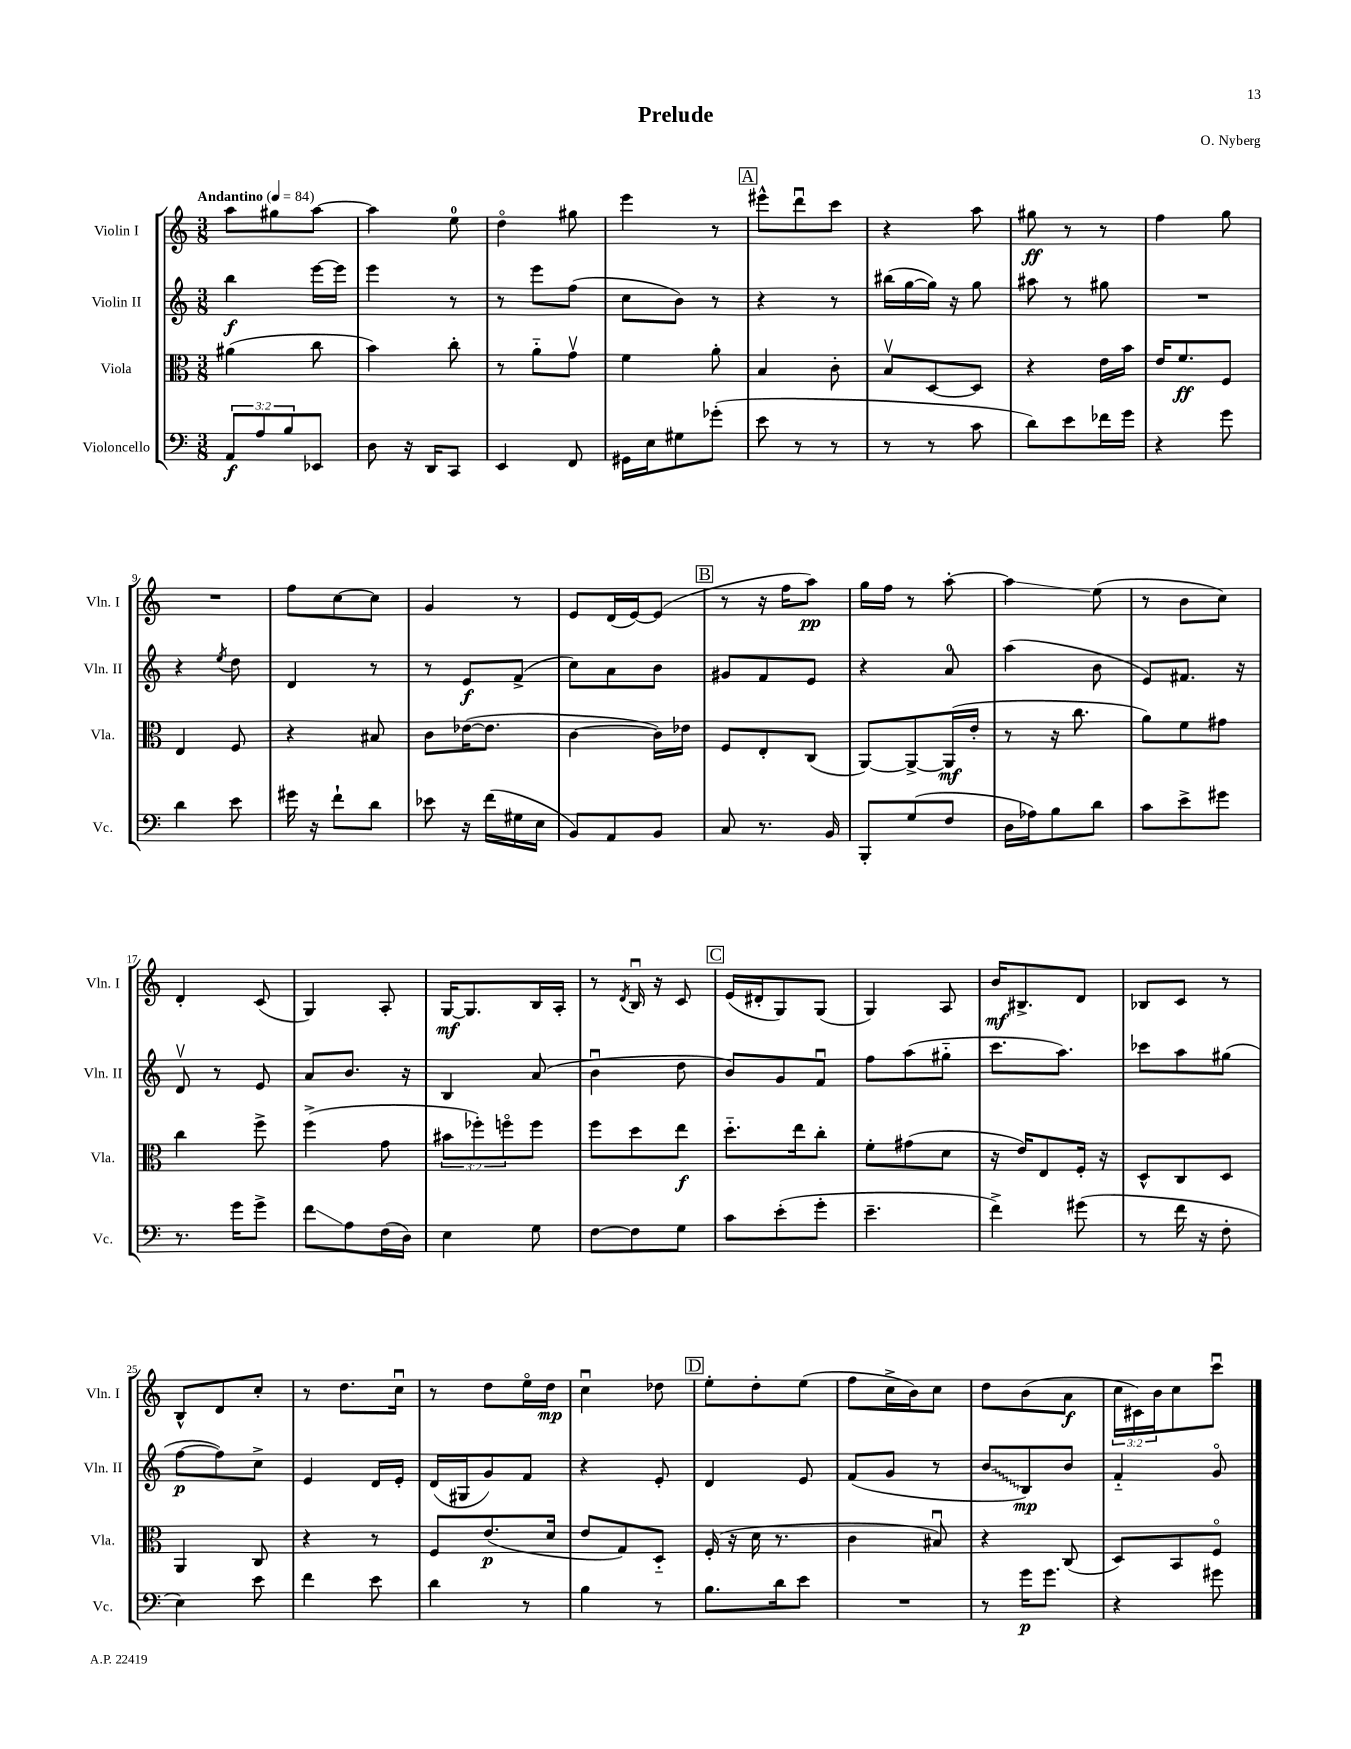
\header { title = "Prelude" composer = "O. Nyberg" }
<<
\new StaffGroup <<
\new Staff = "s0" \with { instrumentName = "Violin I" shortInstrumentName = "Vln. I" } {
    \clef treble \key c \major \numericTimeSignature \time 3/8 \override Staff.TupletNumber.text = #tuplet-number::calc-fraction-text \tempo "Andantino" 4 = 84
    a''8 gis''8 a''8~ |
    a''4 e''8-0 |
    d''4\flageolet gis''8 |
    e'''4 r8 |
    \mark \markup { \box "A" } eis'''8-^ d'''8\downbow c'''8 |
    r4 a''8 |
    gis''8\ff r8 r8 |
    f''4 g''8 |
    R4. |
    f''8 c''8~ c''8 |
    g'4 r8 |
    e'8 d'16( e'16~) e'8( |
    \mark \markup { \box "B" } r8 r16 f''16 a''8\pp) |
    g''16 f''16 r8 a''8~-. |
    a''4\glissando e''8( |
    r8 b'8 c''8) |
    d'4-. c'8( |
    g4) a8-. |
    g16~\mf g8. b16 a16-. |
    r8 \acciaccatura { d'8 } b16\downbow r16 c'8 |
    \mark \markup { \box "C" } e'16( dis'16-. g8) g8( |
    g4) a8 |
    b'16\mf bis8.-> d'8 |
    bes8 c'8 r8 |
    b8-^ d'8 c''8-. |
    r8 d''8. c''16\downbow |
    r8 d''8 e''16\flageolet d''16\mp |
    c''4\downbow des''8 |
    \mark \markup { \box "D" } e''8-. d''8-. e''8( |
    f''8 c''16-> b'16) c''8 |
    d''8 b'8( a'8\f |
    \tuplet 3/2 { c''16 cis'16) b'16 } c''8 c'''8\downbow \bar "|." |
}
\new Staff = "s1" \with { instrumentName = "Violin II" shortInstrumentName = "Vln. II" } {
    \clef treble \key c \major \numericTimeSignature \time 3/8
    b''4\f e'''16~ e'''16 |
    e'''4 r8 |
    r8 e'''8 f''8( |
    c''8 b'8) r8 |
    \mark \markup { \box "A" } r4 r8 |
    bis''16( g''16~ g''16) r16 g''8 |
    ais''8 r8 gis''8 |
    R4. |
    r4 \acciaccatura { e''8 } d''8 |
    d'4 r8 |
    r8 e'8\f f'8->( |
    c''8) a'8 b'8 |
    \mark \markup { \box "B" } gis'8 f'8 e'8 |
    r4 a'8-0 |
    a''4( b'8 |
    e'8) fis'8. r16 |
    d'8\upbow r8 e'8 |
    a'8 b'8. r16 |
    b4 a'8( |
    b'4\downbow d''8 |
    \mark \markup { \box "C" } b'8) g'8 f'8\downbow |
    f''8 a''8( gis''8-_ |
    c'''8. a''8.) |
    ces'''8 a''8 gis''8( |
    f''8~\p f''8) c''8-> |
    e'4 d'16 e'16-. |
    d'16( gis16 g'8) f'8 |
    r4 e'8-. |
    \mark \markup { \box "D" } d'4 e'8 |
    f'8( g'8 r8 |
    \once \override Glissando.style = #'zigzag b'8\glissando b8\mp) b'8 |
    f'4-_ g'8\flageolet \bar "|." |
}
\new Staff = "s2" \with { instrumentName = "Viola" shortInstrumentName = "Vla." } {
    \clef alto \key c \major \numericTimeSignature \time 3/8 \override Staff.TupletNumber.text = #tuplet-number::calc-fraction-text
    ais'4( c''8 |
    b'4) c''8-. |
    r8 a'8-_ g'8\upbow |
    f'4 a'8-. |
    \mark \markup { \box "A" } b4 c'8-. |
    b8\upbow d8~ d8 |
    r4 e'16 b'16 |
    e'16 f'8.\ff f8 |
    e4 f8 |
    r4 bis8 |
    c'8 ees'16~( ees'8. |
    c'4~ c'16) ees'16 |
    \mark \markup { \box "B" } f8 e8-. c8( |
    a,8~) a,8~-> a,16\mf( e'16-. |
    r8 r16 c''8. |
    a'8) f'8 gis'8 |
    c''4 f''8-> |
    f''4->( g'8 |
    \tuplet 3/2 { bis'8 fes''8-.) f''8\flageolet } f''8 |
    f''8 d''8 e''8\f |
    \mark \markup { \box "C" } d''8.-_ e''16 c''8-. |
    f'8-. gis'8( d'8 |
    r16 e'16) e8 f16-. r16 |
    d8-^ c8 d8 |
    a,4 c8 |
    r4 r8 |
    f8 e'8.\p( d'16 |
    e'8 g8) d8-_ |
    \mark \markup { \box "D" } f16-.( r16 d'16 r8. |
    c'4 bis8\downbow) |
    r4 c8( |
    d8) b,8 f8\flageolet \bar "|." |
}
\new Staff = "s3" \with { instrumentName = "Violoncello" shortInstrumentName = "Vc." } {
    \clef bass \key c \major \numericTimeSignature \time 3/8 \override Staff.TupletNumber.text = #tuplet-number::calc-fraction-text
    \tuplet 3/2 { a,8\f a8 b8 } ees,8 |
    d8 r16 d,16 c,8 |
    e,4 f,8 |
    gis,16 e16 gis8 ges'8-.( |
    \mark \markup { \box "A" } e'8 r8 r8 |
    r8 r8 c'8 |
    d'8) e'8 fes'16 g'16 |
    r4 g'8 |
    d'4 e'8 |
    gis'16 r16 f'8-! d'8 |
    ees'8 r16 f'16( gis16 e16 |
    b,8) a,8 b,8 |
    \mark \markup { \box "B" } c8 r8. b,16 |
    b,,8-. g8( f8 |
    d16 aes16) b8 d'8 |
    c'8 e'8-> gis'8 |
    r8. g'16 g'8-> |
    f'8\glissando a8 f16( d16) |
    e4 g8 |
    f8~ f8 g8 |
    \mark \markup { \box "C" } c'8 e'8-.( g'8-. |
    e'4.-- |
    f'4->) gis'8( |
    r8 f'16 r16 f8-. |
    e4) e'8 |
    f'4 e'8 |
    d'4 r8 |
    b4 r8 |
    \mark \markup { \box "D" } b8. d'16 e'8 |
    R4. |
    r8 g'16\p g'8. |
    r4 gis'8 \bar "|." |
}
>>
>>
